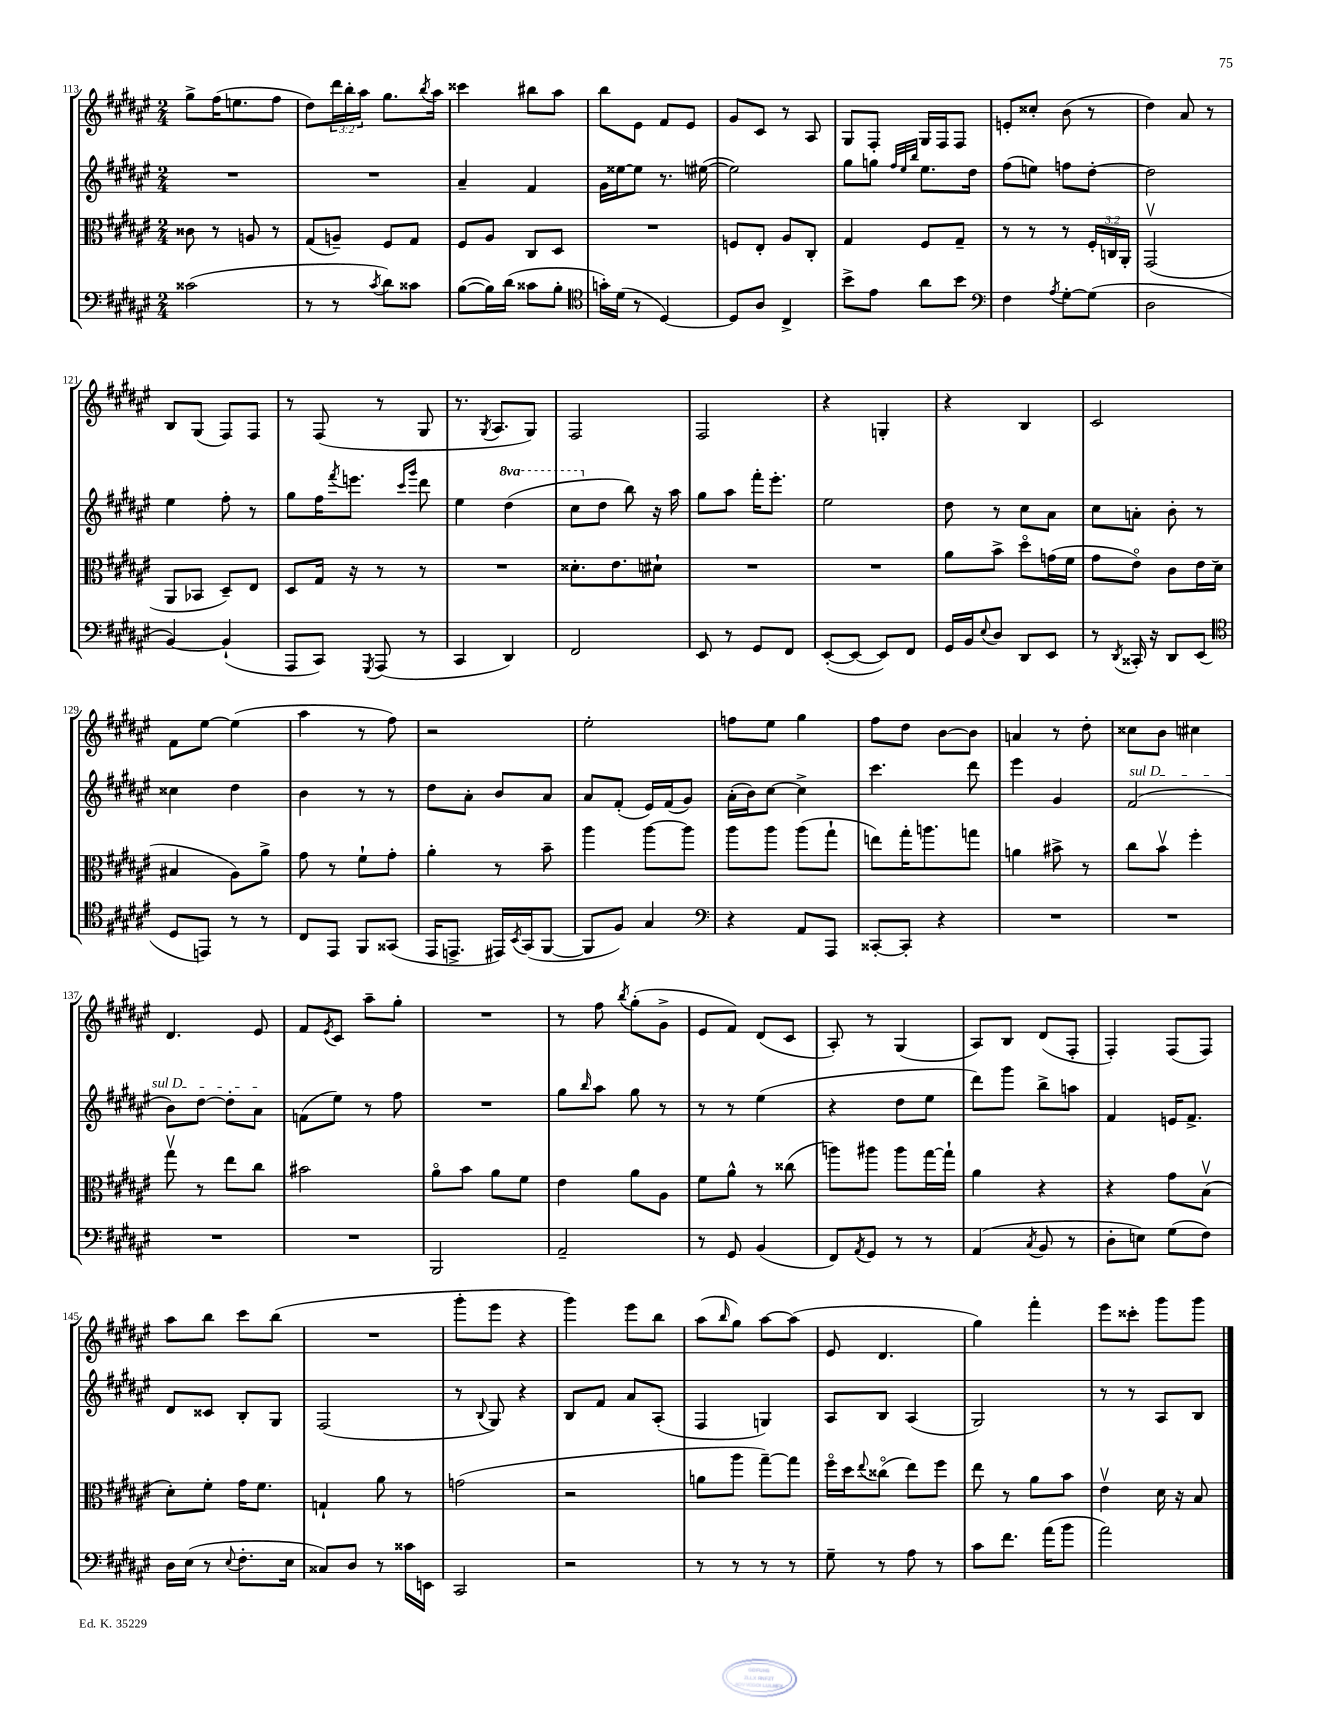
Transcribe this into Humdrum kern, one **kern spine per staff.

**kern	**kern	**kern	**kern
*staff4	*staff3	*staff2	*staff1
*clefF4	*clefC3	*clefG2	*clefG2
*k[f#c#g#d#a#e#]	*k[f#c#g#d#a#e#]	*k[f#c#g#d#a#e#]	*k[f#c#g#d#a#e#]
*M2/4	*M2/4	*M2/4	*M2/4
(2c##\	8c##\	2r	8gg#^\L
.	8r	.	(16ff#\K
.	.	.	8.ee\
.	8A/	.	.
.	8r	.	8ff#\J
=	=	=	=
8r	(8G#/L	2r	8dd#\L)
8r	8A~/J)	.	24ddd#\L
.	.	.	24bb'\
.	.	.	24aa#\JJ
8qc#/	.	.	.
8d#\L)	8F#/L	.	8.gg#\L
8c##\J	8G#/J	.	.
.	.	.	8qbb/
.	.	.	16aa#\Jk
=	=	=	=
([8B\L	8F#/L	4a#~/	4ccc##\
16B\]L)	8A#/J	.	.
(16d#\JJ	.	.	.
8c##\L	8C#/L	4f#/	8bb#\L
8B'\J	8D#/J	.	8aa#\J
=	=	=	=
*clefC4	*	*	*
16g'\LL)	2r	16g#\LL	8bb\L
(16d#\JJ	.	[16ee##\J	.
8r	.	8ee##\]J	8e#\J
[4D#/)	.	8.r	8f#/L
.	.	.	8e#/J
.	.	([16ee#\	.
=	=	=	=
8D#/]L	8F/L	2ee#\])	8g#/L
8A#/J	8E#'/J	.	8c#/J
4C#^/	8A#/L	.	8r
.	8C#'/J	.	8A#/
=	=	=	=
8b^\L	4G#/	8gg#\L	8G#/L
8e#\J	.	8gg\J	8F#'/J
.	.	32qqff#/LLL	.
.	.	32qqee#/	.
.	.	32qqbb/JJJ	.
8a#\L	8F#/L	8.ee#\L	16G#/LL
.	.	.	16F#/J
8b\J	8G#~/J	.	8F#/J
.	.	16dd#\Jk	.
=	=	=	=
*clefF4	*	*	*
4F#\	8r	(8ff#\L	8e'/L
.	8r	8ee\J)	8cc##'/J
8qA#/	.	.	.
[8G#'\L	8r	8ff\L	(8b\
(8G#\]J	24F#'/LL	[8dd#'\J	8r
.	24C/	.	.
.	24AA#'/JJ	.	.
=	=	=	=
2D#\	(2GG#v/	2dd#\]	4dd#\)
.	.	.	8a#/
.	.	.	8r
=	=	=	=
[4BB/)	8AA#/L	4ee#\	8B/L
.	8BB-/J	.	(8G#/J
(4BB`/]	8D#~/L)	8ff#'\	8F#/L)
.	8E#/J	8r	8F#/J
=	=	=	=
8AAA#/L	8D#/L	8gg#\L	8r
8CC#/J)	16G#/Jk	16ff#\K	(8F#/
.	.	8qfff#/	.
.	16r	8.eee\J	.
8qGGG#/	.	.	.
(8AAA#/	8r	.	8r
.	.	16qqccc#/LL	.
.	.	16qqggg#/JJ	.
8r	8r	8ddd#\	8G#/
=	=	=	=
4CC#/	2r	4ee#\	8.r
.	.	.	8qG#/
.	.	.	8.A#/L
4DD#/)	.	(4ddd#\	.
.	.	.	8G#/J)
=	=	=	=
2FF#/	8.d##'\L	8ccc#\L	2F#/
.	.	8dd#\J	.
.	8.e#\	.	.
.	.	8bb\)	.
.	8d#`\J	16r	.
.	.	16aa#\	.
=	=	=	=
8EE#/	2r	8gg#\L	2F#/
8r	.	8aa#\J	.
8GG#/L	.	16fff#'\LK	.
.	.	8.eee#'\J	.
8FF#/J	.	.	.
=	=	=	=
([8EE#'/L	2r	2ee#\	4r
8EE#/_J	.	.	.
8EE#/]L)	.	.	4G'/
8FF#/J	.	.	.
=	=	=	=
16GG#/LL	8a#\L	8dd#\	4r
16BB/J	.	.	.
8qqE#/	.	.	.
8D#/J	8b^\J	8r	.
8DD#/L	8dd#o\L	8cc#\L	4B/
8EE#/J	(16g\L	8a#\J	.
.	16f#\JJ	.	.
=	=	=	=
8r	8g#\L	8cc#\L	2c#/
8qDD#/	.	.	.
16CC##'/	8e#o\J)	8a'\J	.
16r	.	.	.
8DD#/L	8c#\L	8b'\	.
(8EE#/J	16e#\L	8r	.
.	(16d#\JJ	.	.
=	=	=	=
*clefC4	*	*	*
8D#/L	4B#/	4cc##\	8f#\L
8EE/J)	.	.	[8ee#\J
8r	8A#\L)	4dd#\	(4ee#\]
8r	8a#^\J	.	.
=	=	=	=
8C#/L	8g#\	4b\	4aa#\
8EE#/J	8r	.	.
8FF#/L	8f#`\L	8r	8r
(8GG##/J	8g#'\J	8r	8ff#\)
=	=	=	=
16EE#/LK	4a#'\	8dd#\L	2r
8.EE^/J	.	.	.
.	.	8a#'\J	.
16EE#/LL)	8r	8b/L	.
8qBB/	.	.	.
(16GG#/J	.	.	.
[8FF#/J	8b~\	8a#/J	.
=	=	=	=
8FF#/]L	4aa#\	8a#/L	2ee#'\
8F#/J)	.	(8f#'/J	.
4G#/	[8aa#\L	16e#/LL)	.
.	.	(16f#/J	.
.	8aa#\]J	8g#/J)	.
=	=	=	=
*clefF4	*	*	*
4r	8aa#\L	(16a#'\LL	8ff\L
.	.	16b\J)	.
.	8aa#\J	[8cc#\J	8ee#\J
8AA#/L	(8aa#\L	4cc#^\]	4gg#\
8AAA#/J	8gg#`\J	.	.
=	=	=	=
[8CC##'/L	8ee\L)	4.ccc#\	8ff#\L
8CC##'/]J	16gg#'\K	.	8dd#\J
.	8.aa\	.	.
4r	.	.	[8b\L
.	8gg\J	8ddd#\	8b\]J
=	=	=	=
2r	4a\	4eee#\	4a/
.	8b#^\	4g#/	8r
.	8r	.	8dd#'\
=	=	=	=
2r	8cc#\L	(2f#/	8cc##\L
.	8bv\J	.	8b\J
.	4ff#'\	.	4cc#\
=	=	=	=
2r	8gg#v\	8b\L)	4.d#/
.	8r	[8dd#\J	.
.	8ee#\L	8dd#'\]L	.
.	8cc#\J	8a#\J	8e#/
=	=	=	=
2r	2b#\	(8f\L	8f#/L
.	.	.	8qe#/
.	.	8ee#\J)	8c#/J
.	.	8r	8aa#~\L
.	.	8ff#\	8gg#'\J
=	=	=	=
2BBB/	8a#o\L	2r	2r
.	8b\J	.	.
.	8a#\L	.	.
.	8f#\J	.	.
=	=	=	=
2AA#~/	4e#\	8gg#\L	8r
.	.	16qqbb/	.
.	.	8aa#\J	8ff#\
.	.	.	8qbb/
.	8a#\L	8gg#\	(8gg#'\L
.	8A#\J	8r	8g#^\J
=	=	=	=
8r	8f#\L	8r	8e#/L
8GG#/	8a#^^\J	8r	8f#/J)
(4BB/	8r	(4ee#\	(8d#/L
.	(8cc##\	.	8c#/J
=	=	=	=
8FF#/L)	8aa\L)	4r	8A#'/)
8qAA#/	.	.	.
8GG#/J	8aa#\J	.	8r
8r	8aa#\L	8dd#\L	(4G#/
8r	[16gg#\L	8ee#\J	.
.	16gg#`\]JJ	.	.
=	=	=	=
(4AA#/	4a#\	8ddd#\L)	8A#/L)
.	.	8ggg#\J	8B/J
8qC#/	.	.	.
8BB/	4r	8bb^\L	(8d#/L
8r	.	8aa\J	8F#'/J
=	=	=	=
8D#'\L	4r	4f#/	4F#'/)
8E\J)	.	.	.
(8G#\L	8g#\L	16e/LK	(8F#/L
.	.	8.f#^/J	.
8F#\J)	(8Bv\J	.	8F#/J)
=	=	=	=
16D#\LL	8d#'\L)	8d#/L	8aa#\L
(16E#\JJ	.	.	.
8r	8f#'\J	8c##/J	8bb\J
8qqE#/	.	.	.
8.F#'\L	16g#\LK	8B'/L	8ccc#\L
.	8.f#\J	.	.
.	.	8G#/J	(8bb\J
16E#\Jk	.	.	.
=	=	=	=
8C##/L)	4G`/	(2F#/	2r
8D#/J	.	.	.
8r	8a#\	.	.
16c##\LL	8r	.	.
16EE\JJ	.	.	.
=	=	=	=
2CC#/	(2g\	8r	8ggg#'\L
.	.	8qqB/	.
.	.	8G#/)	8eee#\J
.	.	4r	4r
=	=	=	=
2r	2r	8B/L	4ggg#\)
.	.	8f#/J	.
.	.	8a#/L	8eee#\L
.	.	(8A#'/J	8bb\J
=	=	=	=
8r	8a\L	4F#/	(8aa#\L
.	.	.	16qqbb/
8r	8aa#\J	.	8gg#\J)
8r	[8gg#~\L)	4G/)	[8aa#\L
8r	8gg#\]J	.	(8aa#\]J
=	=	=	=
8G#~\	16ff#o\LL	8A#/L	8e#/
.	16dd#\J	.	.
.	8qqee#/	.	.
8r	(8cc##o\J	8B/J	4.d#/
8A#\	8ee#\L)	(4A#/	.
8r	8ff#\J	.	.
=	=	=	=
8c#\L	8ee#\	2G#/)	4gg#\)
8.f#\J	8r	.	.
.	8a#\L	.	4fff#'\
(16a#\LK	.	.	.
8b\J	8b\J	.	.
=	=	=	=
2a#\)	4e#v\	8r	8eee#\L
.	.	8r	8ccc##'\J
.	16d#\	8A#/L	8ggg#\L
.	16r	.	.
.	8B/	8B/J	8ggg#\J
==	==	==	==
*-	*-	*-	*-
